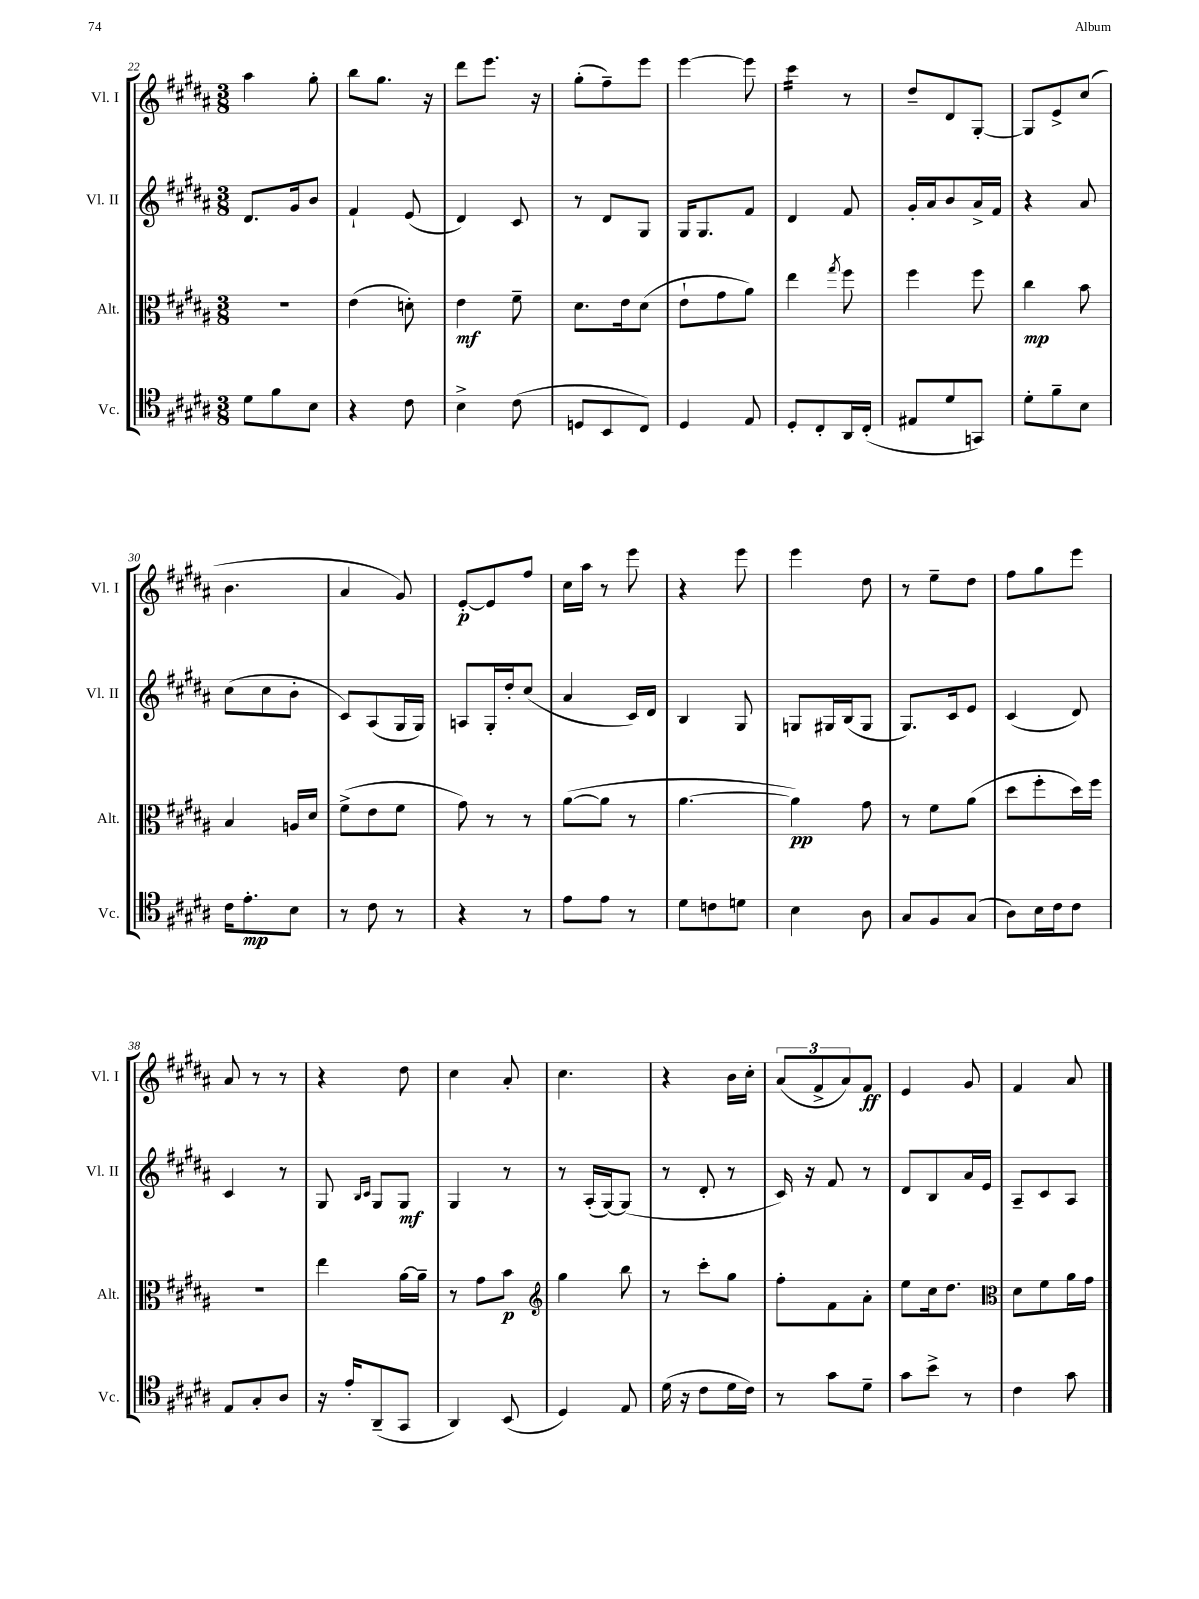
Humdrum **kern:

**kern	**dynam	**kern	**dynam	**kern	**dynam	**kern	**dynam
*part4	*part4	*part3	*part3	*part2	*part2	*part1	*part1
*staff4	*staff4	*staff3	*staff3	*staff2	*staff2	*staff1	*staff1
*I"Vc.	*	*I"Alt.	*	*I"Vl. II	*	*I"Vl. I	*
*I'Vc.	*	*I'Alt.	*	*I'Vl. II	*	*I'Vl. I	*
*clefC4	*	*clefC3	*	*clefG2	*	*clefG2	*
*k[f#c#g#d#a#]	*	*k[f#c#g#d#a#]	*	*k[f#c#g#d#a#]	*	*k[f#c#g#d#a#]	*
*M3/8	*	*M3/8	*	*M3/8	*	*M3/8	*
=22	=22	=22	=22	=22	=22	=22	=22
8d#\L	.	4.r	.	8.d#/L	.	4aa#\	.
8f#\	.	.	.	.	.	.	.
.	.	.	.	16g#/k	.	.	.
8B\J	.	.	.	8b/J	.	8gg#'\	.
=23	=23	=23	=23	=23	=23	=23	=23
4r	.	(4e\	.	4f#`/	.	8bb\L	.
.	.	.	.	.	.	8.gg#\J	.
8c#\	.	8dn'\)	.	(8e/	.	.	.
.	.	.	.	.	.	16r	.
=24	=24	=24	=24	=24	=24	=24	=24
4B^\	.	4e\	mf	4d#/)	.	8ddd#\L	.
.	.	.	.	.	.	8.eee\J	.
(8c#\	.	8f#~\	.	8c#/	.	.	.
.	.	.	.	.	.	16r	.
=25	=25	=25	=25	=25	=25	=25	=25
8Dn/L	.	8.d#\L	.	8r	.	(8gg#'\L	.
8BB/	.	.	.	8d#/L	.	8ff#~\)	.
.	.	16e\k	.	.	.	.	.
8C#/J)	.	(8d#\J	.	8G#/J	.	8eee\J	.
=26	=26	=26	=26	=26	=26	=26	=26
4D#/	.	8e`\L	.	16G#/KL	.	[4eee\	.
.	.	.	.	8.G#/	.	.	.
.	.	8g#\	.	.	.	.	.
8E/	.	8a#\J)	.	8f#/J	.	8eee\]	.
=27	=27	=27	=27	=27	=27	=27	=27
*	*	*	*	*	*	*tremolo	*
8D#'/L	.	4ee\	.	4d#/	.	16ccc#\LL	.
.	.	.	.	.	.	16ccc#\	.
8C#'/	.	.	.	.	.	16ccc#\	.
.	.	.	.	.	.	16ccc#\JJ	.
*	*	*	*	*	*	*Xtremolo	*
.	.	8qgg#/	.	.	.	.	.
16AA#/L	.	8ff#\	.	8f#/	.	8r	.
(16C#'/JJ	.	.	.	.	.	.	.
=28	=28	=28	=28	=28	=28	=28	=28
8E#X/L	.	4ff#\	.	16g#'/LL	.	8dd#~/L	.
.	.	.	.	16a#/J	.	.	.
8d#/	.	.	.	8b/	.	8d#/	.
8GGn/J)	.	8ff#\	.	16a#^/L	.	[8G#'/J	.
.	.	.	.	16f#/JJ	.	.	.
=29	=29	=29	=29	=29	=29	=29	=29
8d#'\L	.	4cc#\	mp	4r	.	8G#/L]	.
8f#~\	.	.	.	.	.	8e^/	.
8B\J	.	8b\	.	8a#/	.	(8cc#/J	.
!!LO:LB:g=z
=30	=30	=30	=30	=30	=30	=30	=30
16c#\KL	.	4B/	.	(8cc#\L	.	4.b\	.
8.e'\	mp	.	.	.	.	.	.
.	.	.	.	8cc#\	.	.	.
8B\J	.	16An/LL	.	8b'\J	.	.	.
.	.	16d#/JJ	.	.	.	.	.
=31	=31	=31	=31	=31	=31	=31	=31
8r	.	(8f#^\L	.	8c#/L)	.	4a#/	.
8c#\	.	8e\	.	(8A#/	.	.	.
8r	.	8f#\J	.	16G#/L	.	8g#/)	.
.	.	.	.	16G#/JJ)	.	.	.
=32	=32	=32	=32	=32	=32	=32	=32
4r	.	8g#\)	.	8An/L	.	[8e'/L	p
.	.	8r	.	16G#'/L	.	8e/]	.
.	.	.	.	16dd#'/J	.	.	.
8r	.	8r	.	(8cc#/J	.	8ff#/J	.
=33	=33	=33	=33	=33	=33	=33	=33
8e\L	.	([8a#\L	.	4a#/	.	16cc#\LL	.
.	.	.	.	.	.	16aa#\JJ	.
8e\J	.	8a#\J]	.	.	.	8r	.
8r	.	8r	.	16c#/LL)	.	8eee\	.
.	.	.	.	16d#/JJ	.	.	.
=34	=34	=34	=34	=34	=34	=34	=34
8d#\L	.	[4.a#\	.	4B/	.	4r	.
8cn\	.	.	.	.	.	.	.
8dn\J	.	.	.	8G#/	.	8eee\	.
=35	=35	=35	=35	=35	=35	=35	=35
4B\	.	4a#\])	pp	8Gn/L	.	4eee\	.
.	.	.	.	16G#X/L	.	.	.
.	.	.	.	(16B/J	.	.	.
8A#\	.	8g#\	.	8G#/J	.	8dd#\	.
=36	=36	=36	=36	=36	=36	=36	=36
8G#/L	.	8r	.	8.G#/L)	.	8r	.
8F#/	.	8f#\L	.	.	.	8ee~\L	.
.	.	.	.	16c#/k	.	.	.
(8G#/J	.	(8a#\J	.	8e/J	.	8dd#\J	.
=37	=37	=37	=37	=37	=37	=37	=37
8A#\L)	.	8dd#\L	.	(4c#/	.	8ff#\L	.
16B\L	.	8ff#'\	.	.	.	8gg#\	.
16c#\J	.	.	.	.	.	.	.
8c#\J	.	16dd#\L)	.	8d#/)	.	8eee\J	.
.	.	16ff#\JJ	.	.	.	.	.
!!LO:LB:g=z
=38	=38	=38	=38	=38	=38	=38	=38
8E/L	.	4.r	.	4c#/	.	8a#/	.
8G#'/	.	.	.	.	.	8r	.
8A#/J	.	.	.	8r	.	8r	.
=39	=39	=39	=39	=39	=39	=39	=39
16r	.	4ee\	.	8G#/	.	4r	.
16e'/KL	.	.	.	.	.	.	.
.	.	.	.	16qqB/LL	.	.	.
.	.	.	.	16qqc#/JJ	.	.	.
(8AA#~/	.	.	.	8G#/L	.	.	.
8GG#/J	.	[16a#\LL	.	8G#/J	mf	8dd#\	.
.	.	16a#~\JJ]	.	.	.	.	.
=40	=40	=40	=40	=40	=40	=40	=40
4AA#/)	.	8r	.	4G#/	.	4cc#\	.
.	.	8g#\L	.	.	.	.	.
(8BB/	.	8b\J	p	8r	.	8a#'/	.
=41	=41	=41	=41	=41	=41	=41	=41
*	*	*clefG2	*	*	*	*	*
4D#/)	.	4gg#\	.	8r	.	4.cc#\	.
.	.	.	.	(16A#'/LL	.	.	.
.	.	.	.	[16G#/J)	.	.	.
8E/	.	8bb\	.	(8G#/J]	.	.	.
=42	=42	=42	=42	=42	=42	=42	=42
(16d#\	.	8r	.	8r	.	4r	.
16r	.	.	.	.	.	.	.
8c#\L	.	8ccc#'\L	.	8d#'/	.	.	.
16d#\L	.	8gg#\J	.	8r	.	16b\LL	.
16c#\JJ)	.	.	.	.	.	16cc#'\JJ	.
=43	=43	=43	=43	=43	=43	=43	=43
8r	.	8ff#'\L	.	16c#/)	.	(12a#/L	.
.	.	.	.	16r	.	.	.
.	.	.	.	.	.	12f#^/	.
8g#\L	.	8f#\	.	8f#/	.	.	.
.	.	.	.	.	.	12a#/)	.
8d#~\J	.	8a#'\J	.	8r	.	8f#/J	ff
=44	=44	=44	=44	=44	=44	=44	=44
8g#\L	.	8ee\L	.	8d#/L	.	4e/	.
8b^\J	.	16cc#\k	.	8B/	.	.	.
.	.	8.dd#\J	.	.	.	.	.
8r	.	.	.	16a#/L	.	8g#/	.
.	.	.	.	16e/JJ	.	.	.
=45	=45	=45	=45	=45	=45	=45	=45
*	*	*clefC3	*	*	*	*	*
4c#\	.	8d#\L	.	8A#~/L	.	4f#/	.
.	.	8f#\	.	8c#/	.	.	.
8g#\	.	16a#\L	.	8A#/J	.	8a#/	.
.	.	16g#\JJ	.	.	.	.	.
==	==	==	==	==	==	==	==
*-	*-	*-	*-	*-	*-	*-	*-
